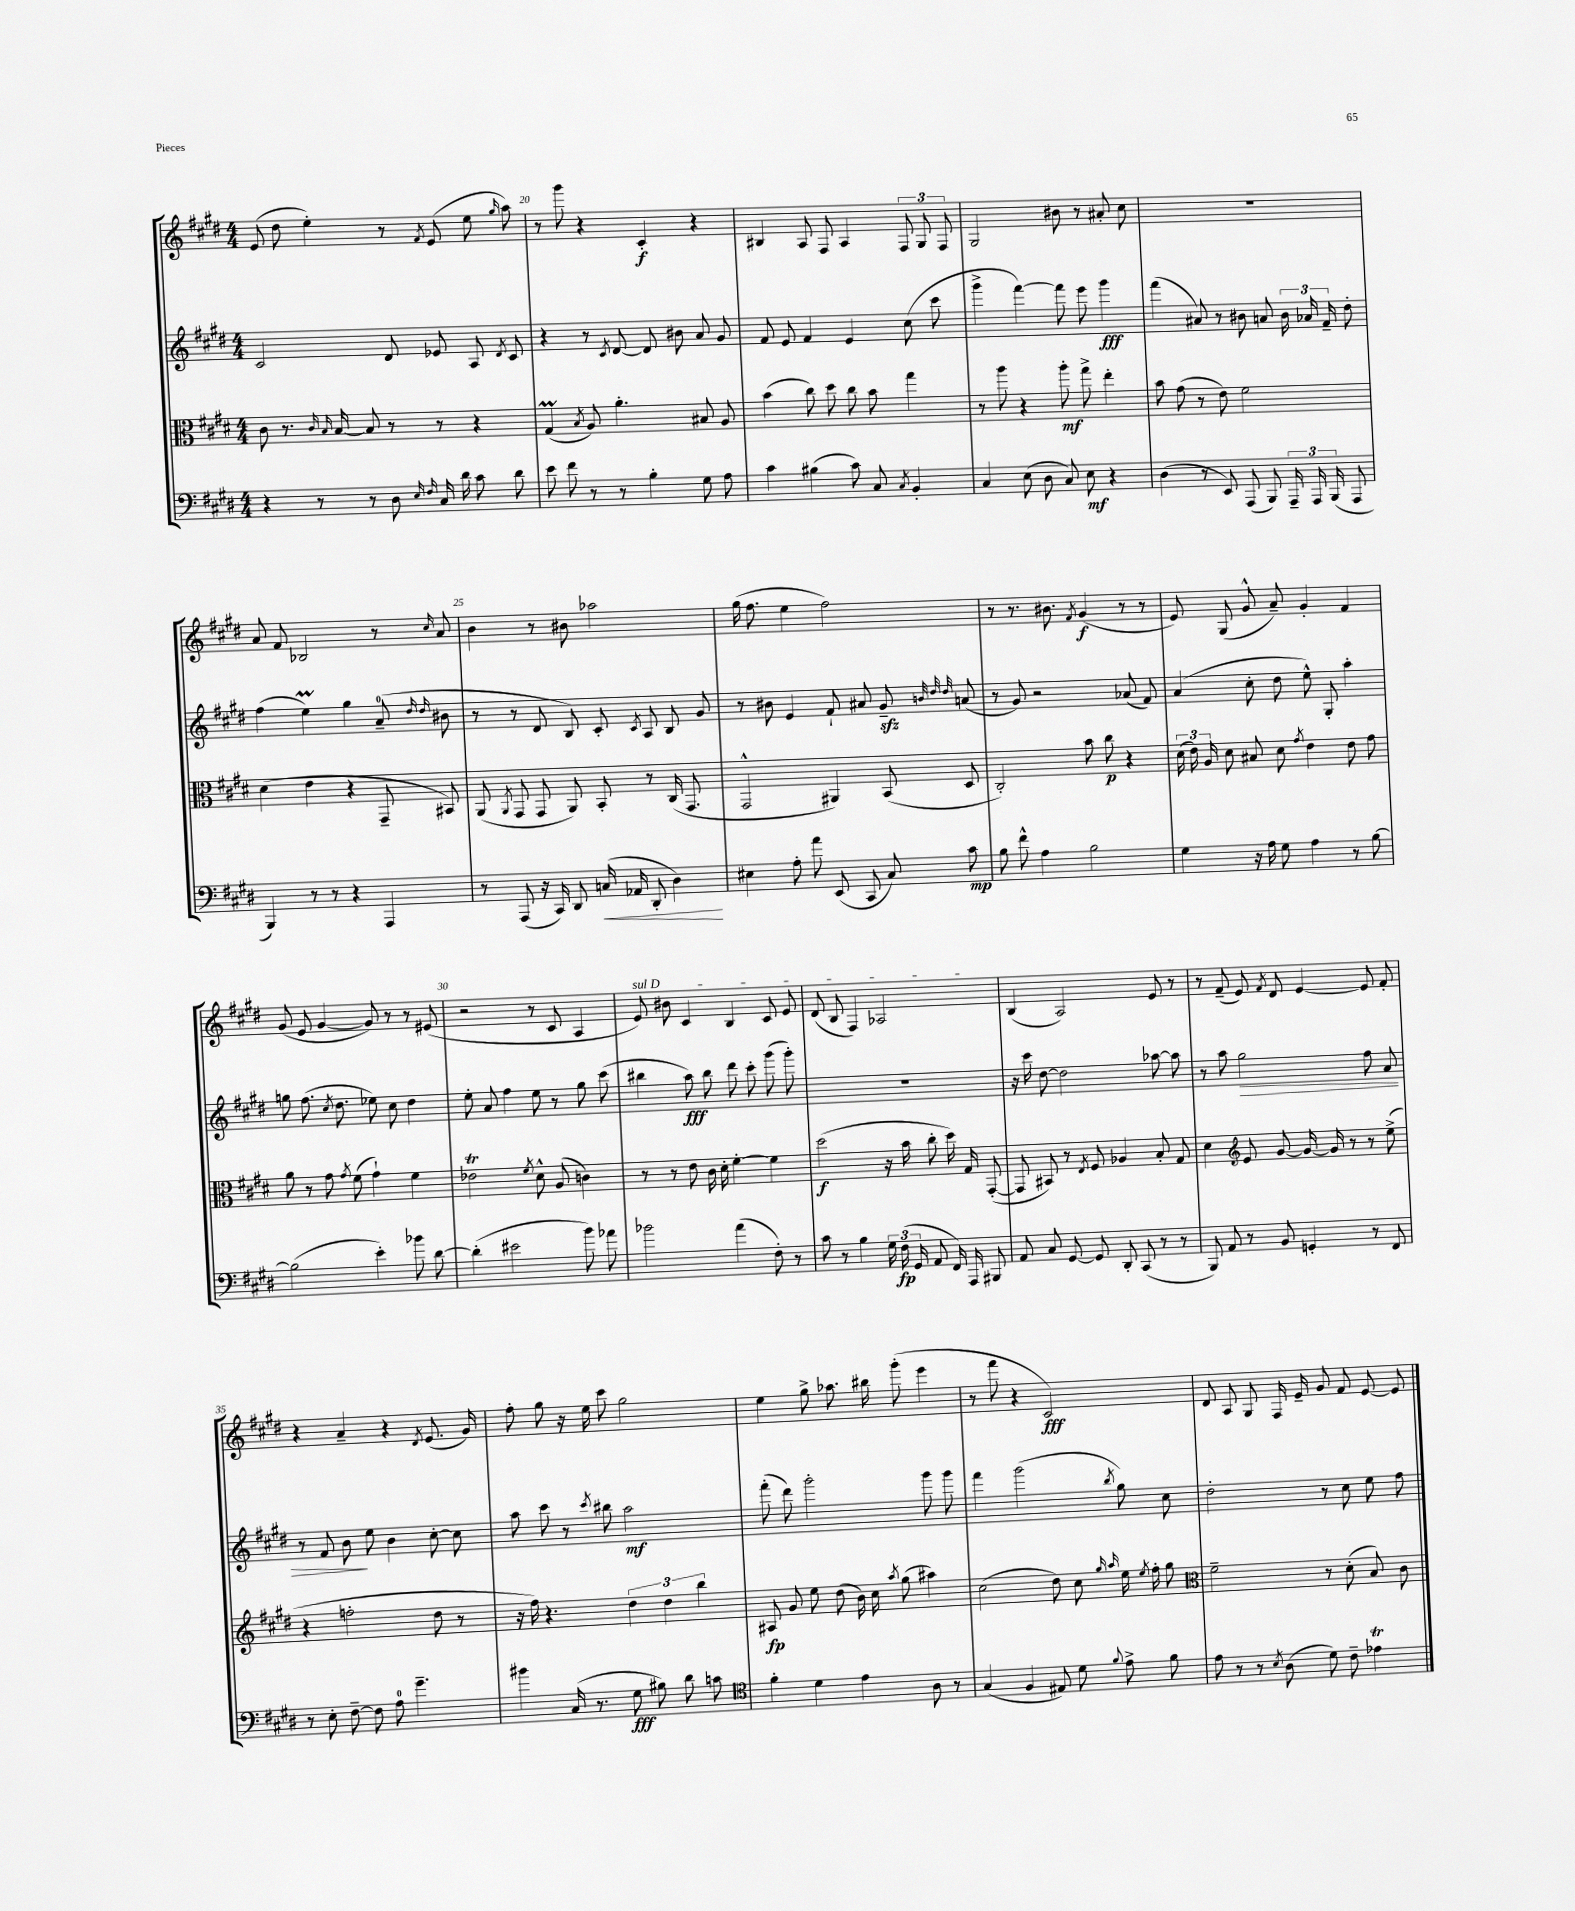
<<
\new StaffGroup <<
\new Staff = "s0" {
    \clef treble \key e \major \numericTimeSignature \time 4/4
    \autoBeamOff e'8( dis''8 e''4-.) r8 \acciaccatura { fis'8 } e'8( e''8 \grace { gis''16 } a''8) |
    r8 gis'''8 r4 cis'4-.\f r4 |
    bis4 a8 fis8 a4 \tuplet 3/2 { fis8 gis8 fis8 } |
    gis2 bis'8 r8 ais'8-. cis''8 |
    R1 |
    a'8 fis'8 bes2 r8 \grace { cis''16 } a'8 |
    b'4 r8 bis'8 aes''2 |
    gis''16( fis''8. e''4 fis''2) |
    r8 r8. bis'8. \acciaccatura { fis'8 } gis'4\f( r8 r8 |
    e'8) gis8( gis'8-^ a'8--) gis'4-. fis'4 |
    gis'8( e'8 gis'4~ gis'8) r8 r8 eis'8( |
    r2 r8 cis'8 a4 |
    \once \override TextSpanner.bound-details.left.text = \markup { \italic "sul D" } e'8\startTextSpan) bis'8 cis'4 b4 cis'8 e'8 |
    dis'8( b8 fis4) aes2\stopTextSpan |
    b4( a2) e'8 r8 |
    r8 fis'8--( e'8) \acciaccatura { fis'8 } dis'8 e'4~ e'8 fis'8-. |
    r4 a'4-- r4 \acciaccatura { dis'8 } e'8.( gis'16) |
    fis''8-. gis''8 r16 e''16 cis'''8 gis''2 |
    e''4 gis''8-> aes''8. bis''16 gis'''8-.( e'''4 |
    r8 fis'''8 r4 cis'2\fff) |
    dis'8 a8 gis8 fis16 e'16-- gis'8 fis'8 e'8~ e'8 \bar "|." |
}
\new Staff = "s1" {
    \clef treble \key e \major \numericTimeSignature \time 4/4
    \autoBeamOff cis'2 dis'8 ees'8 a8 \acciaccatura { dis'8 } cis'8 |
    r4 r8 \acciaccatura { cis'8 } dis'8~ dis'8 bis'8 a'8 gis'8 |
    fis'8 e'8 fis'4 e'4 cis''8( cis'''8 |
    gis'''4-> fis'''4~) fis'''8 e'''8 gis'''4\fff |
    fis'''4( ais'8) r8 bis'8 a'8 \tuplet 3/2 { bis'16 aes'16 fis'16-- } dis''8-. |
    fis''4( e''4\prall) gis''4 a'8-0--( \grace { dis''16 dis''16 } bis'8 |
    r8 r8 dis'8 b8) cis'8-. \acciaccatura { cis'8 } a8 b8 gis'8 |
    r8 bis'8 e'4 fis'8-! ais'8 gis'8--\sfz \grace { b'32 dis''32 dis''32 } a'8( |
    r8 gis'8) r2 aes'8( fis'8) |
    a'4( cis''8-. dis''8 e''8-^) gis8-. a''4-. |
    g''8 fis''8.( \acciaccatura { cis''8 } dis''8. ees''8) cis''8 dis''4 |
    e''8-. a'8 fis''4 e''8 r8 gis''8 cis'''8( |
    bis''4 a''8\fff) bis''8 dis'''8 cis'''8-. gis'''8( gis'''8-.) |
    R1 |
    r16 cis'''16 dis''8~ dis''2 aes''8~ aes''8 |
    r8 a''8 gis''2\> fis''8 a'8 |
    r8 fis'8 b'8\! e''8 b'4 cis''8~-. cis''8 |
    a''8 cis'''8 r8 \acciaccatura { cis'''8 } bis''8 a''2\mf |
    fis'''8-.( dis'''8) gis'''2-. gis'''8 gis'''8 |
    fis'''4 gis'''2( \acciaccatura { b''8 } gis''8) cis''8 |
    dis''2-. r8 cis''8 e''8 fis''8 \bar "|." |
}
\new Staff = "s2" {
    \clef alto \key e \major \numericTimeSignature \time 4/4
    \autoBeamOff cis'8 r8. \grace { cis'16 b16 } b16~ b8 r8 r8 r4 |
    gis4\prall( \acciaccatura { b8 } a8) a'4.-. bis8 a8 |
    b'4( cis''8) dis''8 cis''8 b'8 gis''4 |
    r8 a''8 r4 a''8-.\mf gis''8-> e''4-. |
    b'8 gis'8( r8 e'8) fis'2 |
    dis'4( e'4 r4 gis,8-- bis,8) |
    a,8( \acciaccatura { a,8 } gis,8 gis,8 a,8) b,8-. r8 cis16( gis,8. |
    gis,2-^ ais,4) b,8( dis8 |
    cis2-.) b'8 cis''8\p r4 |
    \tuplet 3/2 { dis'16( e'16) a16 } dis'8 bis8 dis'8 \acciaccatura { gis'8 } e'4 e'8 gis'8 |
    a'8 r8 gis'8 \acciaccatura { gis'8 } fis'8( gis'4-!) fis'4 |
    ees'2\trill \acciaccatura { fis'8 } dis'8-^ a8( c'4) |
    r8 r8 e'8 cis'16 dis'16-. fis'4~-. fis'4 |
    dis''2\f( r16 b'16 cis''8-. dis''16) gis16 gis,8~-.( |
    gis,8 bis,8) r8 \acciaccatura { e8 } fis8 aes4 b8-. gis8 |
    dis'4 \clef treble e'8 gis'8~ gis'16~ gis'16 r8 r8 e''8->( |
    r4 f''2-. dis''8 r8 |
    r16 fis''16) r4. \tuplet 3/2 { dis''4 dis''4 b''4 } |
    ais8\fp gis'8 e''8 dis''8( b'16) cis''16 \acciaccatura { a''8 } gis''8( ais''4) |
    cis''2( dis''8) cis''8 \grace { gis''16 a''16 } e''16 \acciaccatura { e''8 } fis''16-. gis''8 |
    \clef alto fis'2-- r8 dis'8-.( b8) cis'8 \bar "|." |
}
\new Staff = "s3" {
    \clef bass \key e \major \numericTimeSignature \time 4/4
    \autoBeamOff r4 r8 r8 dis8 \grace { e16 fis16 } cis16 dis'16 cis'8 dis'8 |
    e'8 fis'8 r8 r8 b4-. gis8 a8 |
    cis'4 bis4( cis'8) cis8 \acciaccatura { cis8 } b,4-. |
    cis4 e8( dis8 cis8) e8\mf r4 |
    dis4( r8 e,8) a,,8( b,,8) \tuplet 3/2 { a,,16-- a,,16 b,,16( } a,,8 |
    b,,4) r8 r8 r4 a,,4 |
    r8 a,,8( r16 cis,16) dis,8 c16\<( aes,16 dis,8-. dis4\!) |
    eis4 a8-. a'8 e,8( cis,8 cis8) cis'8\mp |
    b8 fis'8-^ a4 b2 |
    gis4 r16 a16 gis8 a4 r8 b8~ |
    b2( e'4-.) bes'8 dis'8~ |
    dis'4-.( eis'2 b'8) aes'8 |
    bes'2 a'4( fis8-.) r8 |
    cis'8 r8 b4 \tuplet 3/2 { gis16 fis16\fp( gis,16 } a,8 fis,16) a,,16 bis,,8 |
    a,8 cis8 gis,8~ gis,8 dis,8-. cis,8( r8 r8 |
    b,,8) a,8 r8 b,8 g,4-. r8 fis,8 |
    r8 e8-. fis8~-- fis8 a8-0 gis'4.-- |
    bis'4 cis16( r8. gis8\fff bis8) dis'8 c'8 |
    \clef tenor fis'4-. dis'4 e'4 a8 r8 |
    gis4( fis4 eis8) dis'8 \appoggiatura { fis'8 } e'8-> fis'8 |
    e'8 r8 r8 \acciaccatura { b8 } a8( dis'8) cis'8-- ees'4\trill \bar "|." |
}
>>
>>
\layout { \context { \Score currentBarNumber = #19 \override BarNumber.break-visibility = ##(#f #t #t) barNumberVisibility = #(every-nth-bar-number-visible 5) } }
